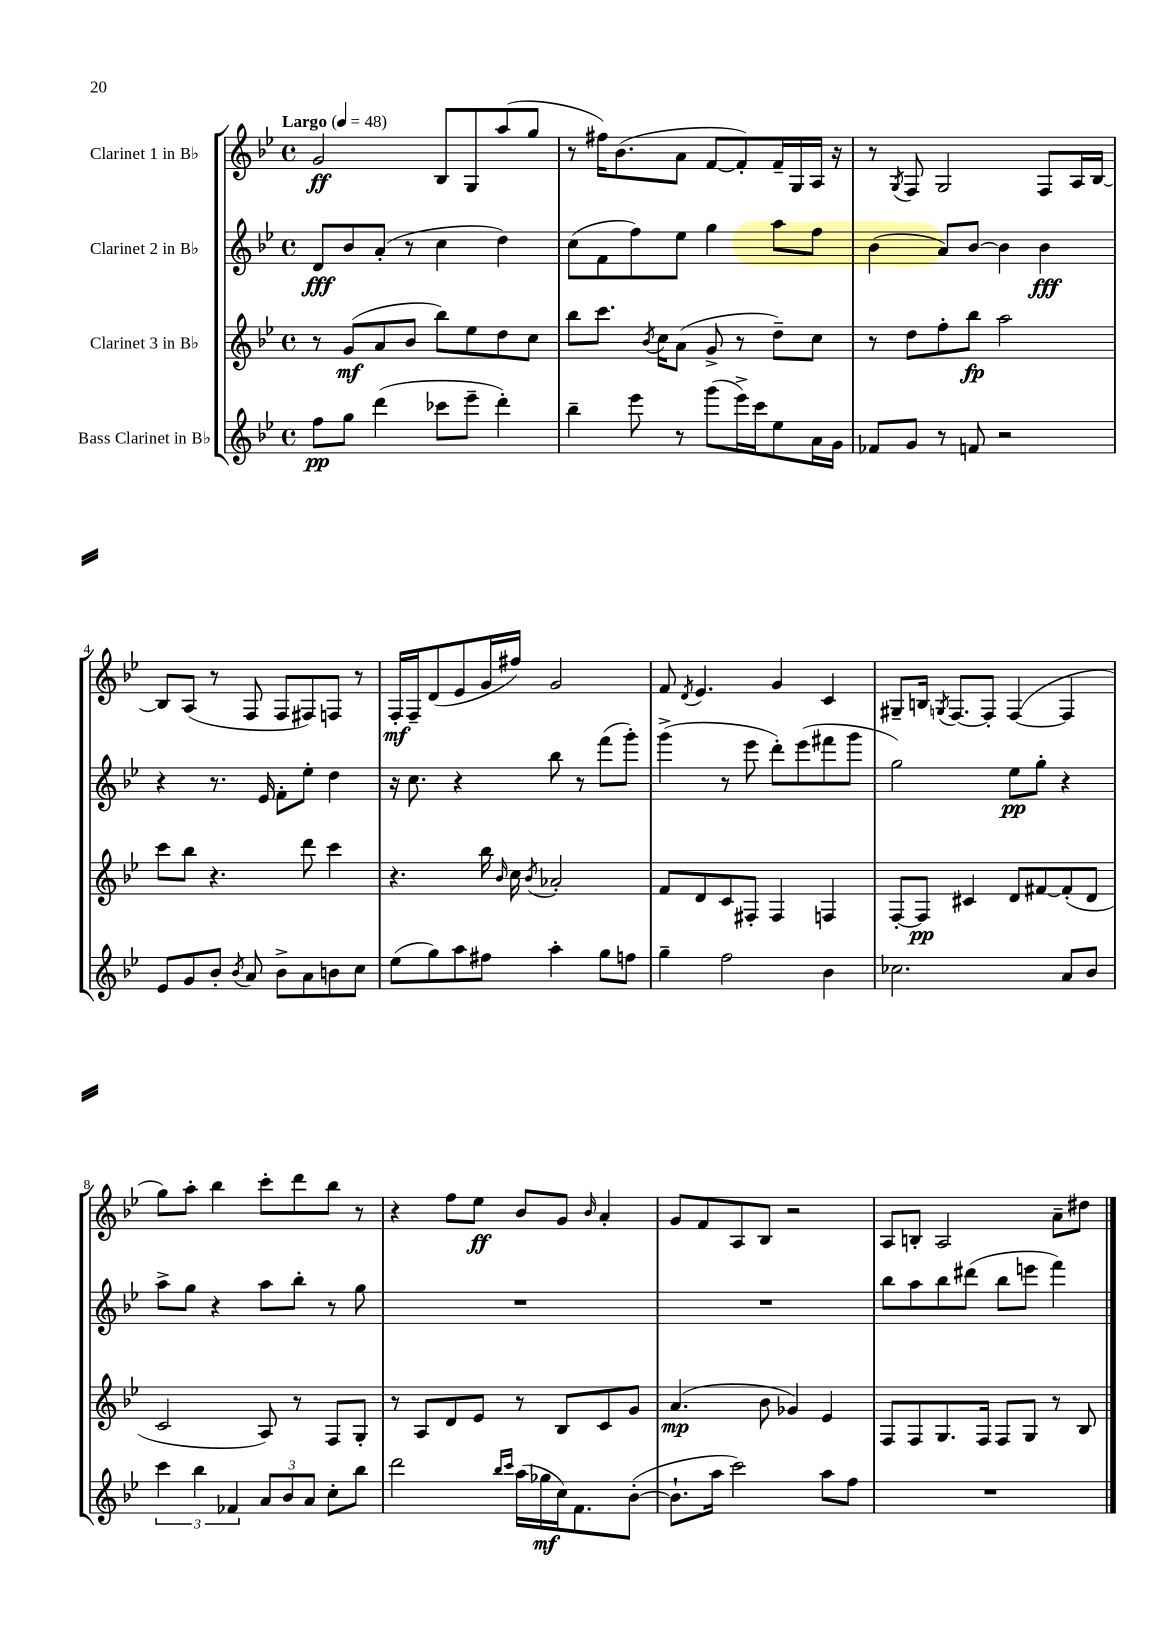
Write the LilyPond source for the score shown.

<<
\new StaffGroup <<
\new Staff = "s0" \with { instrumentName = "Clarinet 1 in Bb" } {
    \clef treble \key bes \major \defaultTimeSignature \time 4/4 \tempo "Largo" 4 = 48
    \autoBeamOff g'2\ff bes8[ g8 a''8( g''8] |
    r8 fis''16[) bes'8.( a'8] f'8[~ f'8-.) f'16-- g16 a16] r16 |
    r8 \acciaccatura { g8 } f8 g2 f8[ a16 bes16]~ |
    bes8[ a8]( r8 f8 f8[ fis8) f8] r8 |
    f16[-.\mf f16-- d'8( ees'8 g'16 fis''16]) g'2 |
    f'8 \acciaccatura { d'8 } ees'4. g'4 c'4 |
    gis8[-- b16] \acciaccatura { g8 } f8.[~ f8]-. f4~( f4 |
    g''8[) a''8]-. bes''4 c'''8[-. d'''8 bes''8] r8 |
    r4 f''8[ ees''8]\ff bes'8[ g'8] \grace { bes'16 } a'4-. |
    g'8[ f'8 a8 bes8] r2 |
    a8[ b8]-. a2 a'8[-- dis''8] \bar "|." |
}
\new Staff = "s1" \with { instrumentName = "Clarinet 2 in Bb" } {
    \clef treble \key bes \major \defaultTimeSignature \time 4/4
    \autoBeamOff d'8[\fff bes'8 a'8]-.( r8 c''4 d''4) |
    c''8[( f'8 f''8) ees''8] g''4 a''8[ f''8] |
    bes'4( a'8[) bes'8]~ bes'4 bes'4\fff |
    r4 r8. ees'16 f'8[-. ees''8]-. d''4 |
    r16 c''8. r4 bes''8 r8 f'''8[( g'''8]-.) |
    g'''4->( r8 ees'''8 d'''8[-.) ees'''8( fis'''8 g'''8] |
    g''2) ees''8[\pp g''8]-. r4 |
    a''8[-> g''8] r4 a''8[ bes''8]-. r8 g''8 |
    R1 |
    R1 |
    bes''8[ a''8 bes''8 dis'''8]( bes''8[ e'''8] f'''4) \bar "|." |
}
\new Staff = "s2" \with { instrumentName = "Clarinet 3 in Bb" } {
    \clef treble \key bes \major \defaultTimeSignature \time 4/4
    \autoBeamOff r8 g'8[\mf( a'8 bes'8] bes''8[) ees''8 d''8 c''8] |
    bes''8[ c'''8.] \acciaccatura { bes'8 } c''16[ a'8]( g'8-> r8 d''8[--) c''8] |
    r8 d''8[ f''8-. bes''8]\fp a''2 |
    c'''8[ bes''8] r4. d'''8 c'''4 |
    r4. bes''16 \grace { bes'16 } c''16 \acciaccatura { bes'8 } aes'2-. |
    f'8[ d'8 c'8 fis8]-. fis4 f4 |
    f8[~-. f8]\pp cis'4 d'8[ fis'8~ fis'8-.( d'8] |
    c'2 a8) r8 f8[ g8]-. |
    r8 a8[ d'8 ees'8] r8 bes8[ c'8 g'8] |
    a'4.\mp( bes'8 ges'4) ees'4 |
    f8[ f8 g8. f16] f8[ g8] r8 bes8 \bar "|." |
}
\new Staff = "s3" \with { instrumentName = "Bass Clarinet in Bb" } {
    \clef treble \key bes \major \defaultTimeSignature \time 4/4
    \autoBeamOff f''8[\pp g''8] d'''4( ces'''8[ ees'''8]-- d'''4-.) |
    bes''4-- ees'''8 r8 g'''8[( ees'''16->) c'''16 ees''8 a'16 g'16] |
    fes'8[ g'8] r8 f'8 r2 |
    ees'8[ g'8 bes'8]-. \acciaccatura { bes'8 } a'8 bes'8[-> a'8 b'8 c''8] |
    ees''8[( g''8) a''8 fis''8] a''4-. g''8[ f''8] |
    g''4-- f''2 bes'4 |
    ces''2. a'8[ bes'8] |
    \tuplet 3/2 { c'''4 bes''4 fes'4 } \tuplet 3/2 { a'8[ bes'8 a'8] } c''8[-. bes''8] |
    d'''2 \grace { bes''16[ c'''16] } a''16[( ges''16\mf c''16) f'8. bes'8]~-.( |
    bes'8.[-! a''16] c'''2) a''8[ f''8] |
    R1 \bar "|." |
}
>>
>>
